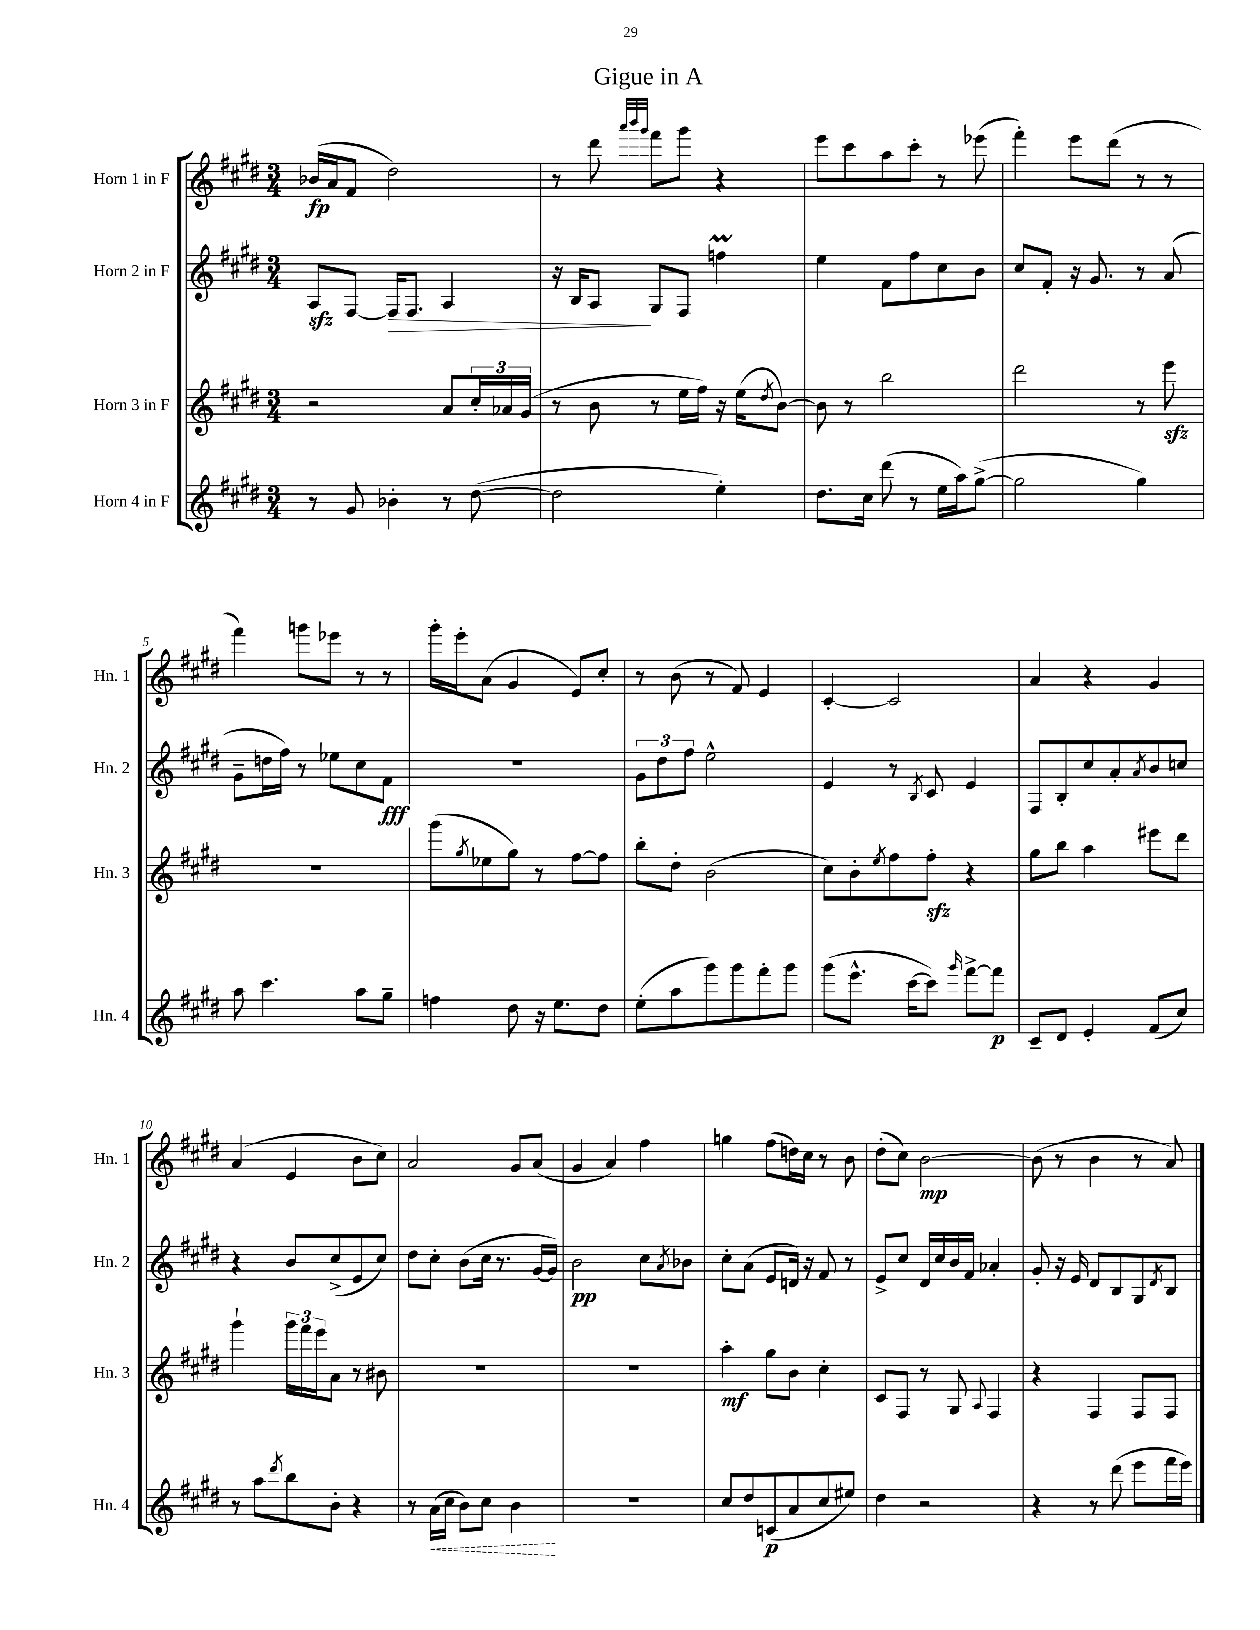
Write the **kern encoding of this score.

**kern	**kern	**kern	**kern
*staff4	*staff3	*staff2	*staff1
*clefG2	*clefG2	*clefG2	*clefG2
*k[f#c#g#d#]	*k[f#c#g#d#]	*k[f#c#g#d#]	*k[f#c#g#d#]
*M3/4	*M3/4	*M3/4	*M3/4
8r	2r	8A	(16b-
.	.	.	16a
8g#	.	[8F#	8f#
4b-'	.	16F#]	2dd#)
.	.	8.F#	.
8r	8a	4A	.
([8dd#	24cc#'	.	.
.	24a-	.	.
.	(24g#	.	.
=	=	=	=
2dd#]	8r	16r	8r
.	.	16B	.
.	8b	8A	8ddd#
.	.	.	32qqaaa
.	.	.	32qqbbb
.	.	.	32qqggg#
.	8r	8G#	8fff#
.	16ee	8F#	8ggg#
.	16ff#)	.	.
4ee')	16r	4ff	4r
.	(16ee	.	.
.	8qdd#	.	.
.	[8b)	.	.
=	=	=	=
8.dd#	8b]	4ee	8eee
.	8r	.	8ccc#
16cc#	.	.	.
(8ddd#	2bb	8f#	8aa
8r	.	8ff#	8ccc#'
16ee	.	8cc#	8r
16aa)	.	.	.
([8gg#^	.	8b	(8eee-
=	=	=	=
2gg#]	2ddd#	8cc#	4fff#')
.	.	8f#'	.
.	.	16r	8eee
.	.	8.g#	.
.	.	.	(8ddd#
4gg#)	8r	8r	8r
.	8eee	(8a	8r
=	=	=	=
8aa	2.r	8g#~	4fff#)
4.ccc#	.	16dd	.
.	.	16ff#)	.
.	.	8r	8ggg
.	.	8ee-	8eee-
8aa	.	8cc#	8r
8gg#~	.	8f#	8r
=	=	=	=
4ff	(8ggg#	2.r	16ggg#'
.	.	.	16eee'
.	8qgg#	.	.
.	8ee-	.	(8a
8dd#	8gg#)	.	4g#
16r	8r	.	.
8.ee	.	.	.
.	[8ff#	.	8e)
8dd#	8ff#]	.	8cc#'
=	=	=	=
(8ee'	8bb'	12g#	8r
.	.	12dd#	.
8aa	8dd#'	.	(8b
.	.	12ff#	.
8ggg#)	(2b	2ee^^	8r
8ggg#	.	.	8f#)
8fff#'	.	.	4e
8ggg#	.	.	.
=	=	=	=
(8ggg#	8cc#)	4e	[4c#'
8.eee^^	8b'	.	.
.	8qee	.	.
.	8ff#	8r	2c#]
[16ccc#	.	.	.
.	.	8qB	.
8ccc#])	8ff#'	8c#	.
16qqggg#	.	.	.
[8fff#^	4r	4e	.
8fff#]	.	.	.
=	=	=	=
8c#~	8gg#	8F#	4a
8d#	8bb	8B'	.
4e'	4aa	8cc#	4r
.	.	8a'	.
.	.	8qa	.
(8f#	8eee#	8b	4g#
8cc#)	8ddd#	8cc	.
=	=	=	=
8r	4ggg#`	4r	(4a
8aa	.	.	.
8qddd#	.	.	.
8bb	24ggg#	8b	4e
.	24fff#	.	.
.	24eee	.	.
8b'	8a	(8cc#^	.
4r	8r	8e	8b
.	8b#	8cc#)	8cc#)
=	=	=	=
8r	2.r	8dd#	2a
(16a	.	8cc#'	.
16cc#	.	.	.
8b)	.	(8b	.
8cc#	.	16cc#	.
.	.	8.r	.
4b	.	.	8g#
.	.	[16g#	(8a
.	.	16g#])	.
=	=	=	=
2.r	2.r	2b	4g#
.	.	.	4a)
.	.	8cc#	4ff#
.	.	8qa	.
.	.	8b-	.
=	=	=	=
8cc#	4aa'	8cc#'	4gg
8dd#	.	(8a	.
(8c	8gg#	8e	(8ff#
8a	8b	16d)	16dd)
.	.	16r	16cc#
8cc#	4cc#'	8f#	8r
8ee#)	.	8r	8b
=	=	=	=
4dd#	8c#	8e^	(8dd#'
.	8F#	8cc#	8cc#)
2r	8r	16d#	[2b
.	.	16cc#	.
.	8G#	16b	.
.	.	16f#	.
.	8qqA	.	.
.	4F#	4a-'	.
=	=	=	=
4r	4r	8g#'	(8b]
.	.	16r	8r
.	.	16e	.
8r	4F#	8d#	4b
(8ddd#	.	8B	.
8eee	8F#	8G#	8r
.	.	8qd#	.
16fff#	8F#	8B	8a)
16eee)	.	.	.
==	==	==	==
*-	*-	*-	*-
